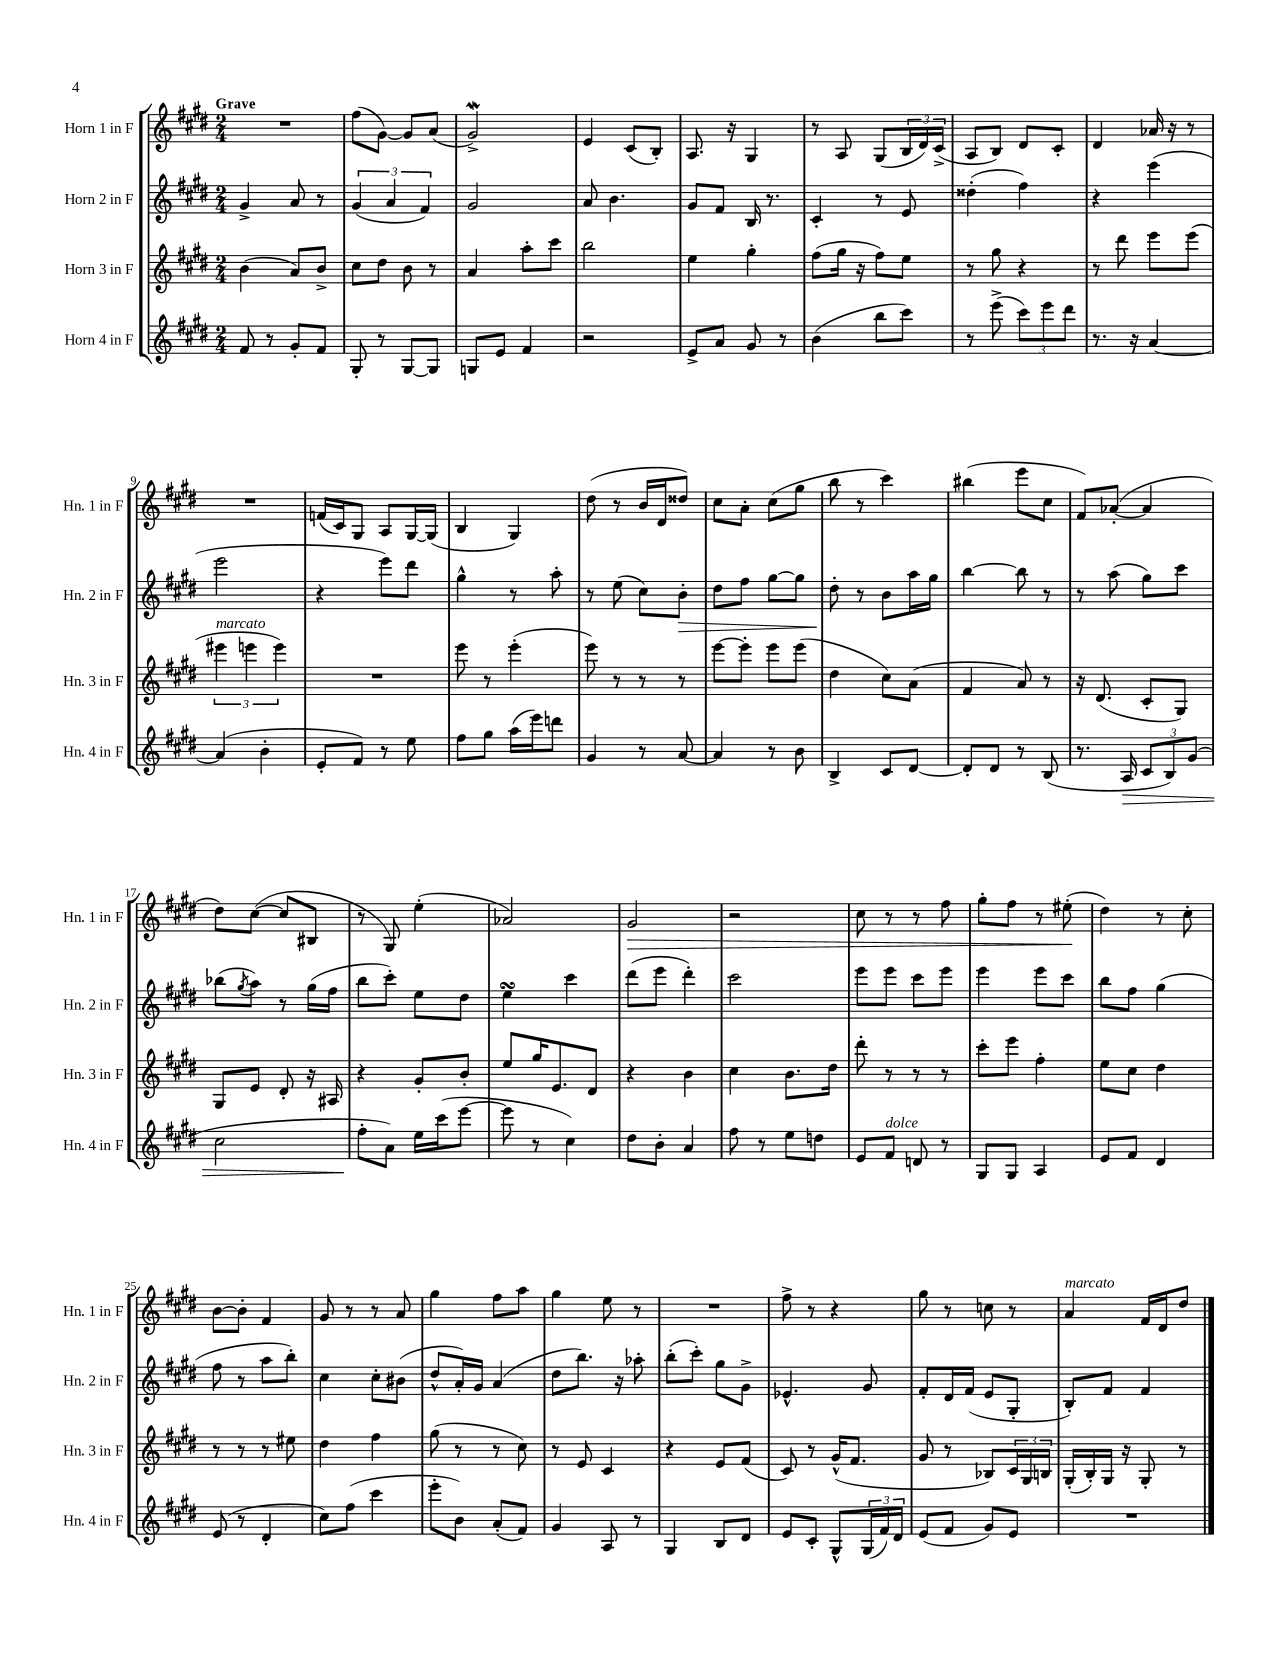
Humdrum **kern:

**kern	**kern	**kern	**kern
*staff4	*staff3	*staff2	*staff1
*clefG2	*clefG2	*clefG2	*clefG2
*k[f#c#g#d#]	*k[f#c#g#d#]	*k[f#c#g#d#]	*k[f#c#g#d#]
*M2/4	*M2/4	*M2/4	*M2/4
8f#	(4b	4g#^	2r
8r	.	.	.
8g#'	8a)	8a	.
8f#	8b^	8r	.
=	=	=	=
8G#'	8cc#	(6g#	(8ff#
8r	8dd#	.	[8g#)
.	.	6a	.
[8G#	8b	.	8g#]
.	.	6f#)	.
8G#]	8r	.	(8a
=	=	=	=
8G	4a	2g#	2g#^)
8e	.	.	.
4f#	8aa'	.	.
.	8ccc#	.	.
=	=	=	=
2r	2bb	8a	4e
.	.	4.b	.
.	.	.	(8c#
.	.	.	8B')
=	=	=	=
8e^	4ee	8g#	8.A
8a	.	8f#	.
.	.	.	16r
8g#	4gg#'	16B	4G#
.	.	8.r	.
8r	.	.	.
=	=	=	=
(4b	(8ff#	4c#'	8r
.	16gg#	.	8A
.	16r	.	.
8bb	8ff#)	8r	(8G#
8ccc#)	8ee	8e	24B
.	.	.	24d#)
.	.	.	(24c#^
=	=	=	=
8r	8r	(4dd##'	8A
(8eee^	8gg#	.	8B)
12ccc#)	4r	4ff#)	8d#
12eee	.	.	.
.	.	.	8c#'
12ddd#	.	.	.
=	=	=	=
8.r	8r	4r	4d#
.	8ddd#	.	.
16r	.	.	.
[4a	8eee	(4eee	16a-
.	.	.	16r
.	(8eee	.	8r
=	=	=	=
(4a]	6eee#	2eee	2r
.	6eee	.	.
4b'	.	.	.
.	6eee)	.	.
=	=	=	=
8e'	2r	4r	(16f
.	.	.	16c#)
8f#)	.	.	8G#
8r	.	8eee)	8A
8ee	.	8ddd#	[16G#
.	.	.	(16G#]
=	=	=	=
8ff#	8eee	4gg#^^	4B
8gg#	8r	.	.
(16aa	(4eee'	8r	4G#)
16eee)	.	.	.
8ddd	.	8aa'	.
=	=	=	=
4g#	8eee)	8r	(8dd#
.	8r	(8ee	8r
8r	8r	8cc#)	16b
.	.	.	16d#
[8a	8r	8b'	8dd##)
=	=	=	=
4a]	[8eee	8dd#	8cc#
.	8eee']	8ff#	8a'
8r	8eee	[8gg#	(8cc#
8b	(8eee	8gg#]	8gg#
=	=	=	=
4B^	4dd#	8dd#'	8bb
.	.	8r	8r
8c#	8cc#)	8b	4ccc#)
[8d#	(8a	16aa	.
.	.	16gg#	.
=	=	=	=
8d#']	4f#	[4bb	(4bb#
8d#	.	.	.
8r	8a)	8bb]	8eee
(8B	8r	8r	8cc#
=	=	=	=
8.r	16r	8r	8f#)
.	(8.d#	.	.
.	.	(8aa	([8a-'
16A	.	.	.
12c#	8c#'	8gg#)	4a-]
12B)	.	.	.
.	8G#)	8ccc#	.
(12g#	.	.	.
=	=	=	=
2cc#	8G#	(8bb-	8dd#)
.	.	8qgg#	.
.	8e	8aa)	([8cc#
.	8d#'	8r	8cc#]
.	16r	(16gg#	8B#
.	16A#	16ff#	.
=	=	=	=
8ff#'	4r	8bb	8r
8a)	.	8ccc#')	8G#)
16ee	8g#'	8ee	(4ee'
(16ccc#	.	.	.
[8eee	8b'	8dd#	.
=	=	=	=
8eee]	8ee	4ee	2a-)
8r	16gg#	.	.
.	8.e	.	.
4cc#)	.	4ccc#	.
.	8d#	.	.
=	=	=	=
8dd#	4r	(8ddd#	2g#
8b'	.	8eee	.
4a	4b	4ddd#')	.
=	=	=	=
8ff#	4cc#	2ccc#	2r
8r	.	.	.
8ee	8.b	.	.
8dd	.	.	.
.	16dd#	.	.
=	=	=	=
8e	8ddd#'	8eee	8cc#
8f#	8r	8eee	8r
8d	8r	8ccc#	8r
8r	8r	8eee	8ff#
=	=	=	=
8G#	8ccc#'	4eee	8gg#'
8G#	8eee	.	8ff#
4A	4ff#'	8eee	8r
.	.	8ccc#	(8ee#'
=	=	=	=
8e	8ee	8bb	4dd#)
8f#	8cc#	8ff#	.
4d#	4dd#	(4gg#	8r
.	.	.	8cc#'
=	=	=	=
(8e	8r	8ff#	[8b
8r	8r	8r	8b']
4d#'	8r	8aa	4f#
.	8ee#	8bb')	.
=	=	=	=
8cc#)	4dd#	4cc#	8g#
(8ff#	.	.	8r
4ccc#	4ff#	8cc#'	8r
.	.	(8b#	8a
=	=	=	=
8eee'	(8gg#	8dd#^^	4gg#
8b)	8r	16a')	.
.	.	16g#	.
(8a'	8r	(4a	8ff#
8f#)	8cc#)	.	8aa
=	=	=	=
4g#	8r	8dd#	4gg#
.	8e	8.bb)	.
8A	4c#	.	8ee
.	.	16r	.
8r	.	8aa-'	8r
=	=	=	=
4G#	4r	(8bb'	2r
.	.	8ccc#')	.
8B	8e	8gg#	.
8d#	(8f#	8g#^	.
=	=	=	=
8e	8c#)	4.e-^^	8ff#^
8c#'	8r	.	8r
8G#^^	(16g#^^	.	4r
.	8.f#	.	.
(24G#	.	8g#	.
24f#)	.	.	.
24d#	.	.	.
=	=	=	=
(8e	8g#	8f#'	8gg#
8f#	8r	16d#	8r
.	.	(16f#	.
8g#)	8B-)	8e	8cc
8e	24c#	8G#'	8r
.	24G#	.	.
.	24B	.	.
=	=	=	=
2r	(16G#'	8B')	4a
.	16B')	.	.
.	16G#	8f#	.
.	16r	.	.
.	8G#'	4f#	16f#
.	.	.	16d#
.	8r	.	8dd#
==	==	==	==
*-	*-	*-	*-
